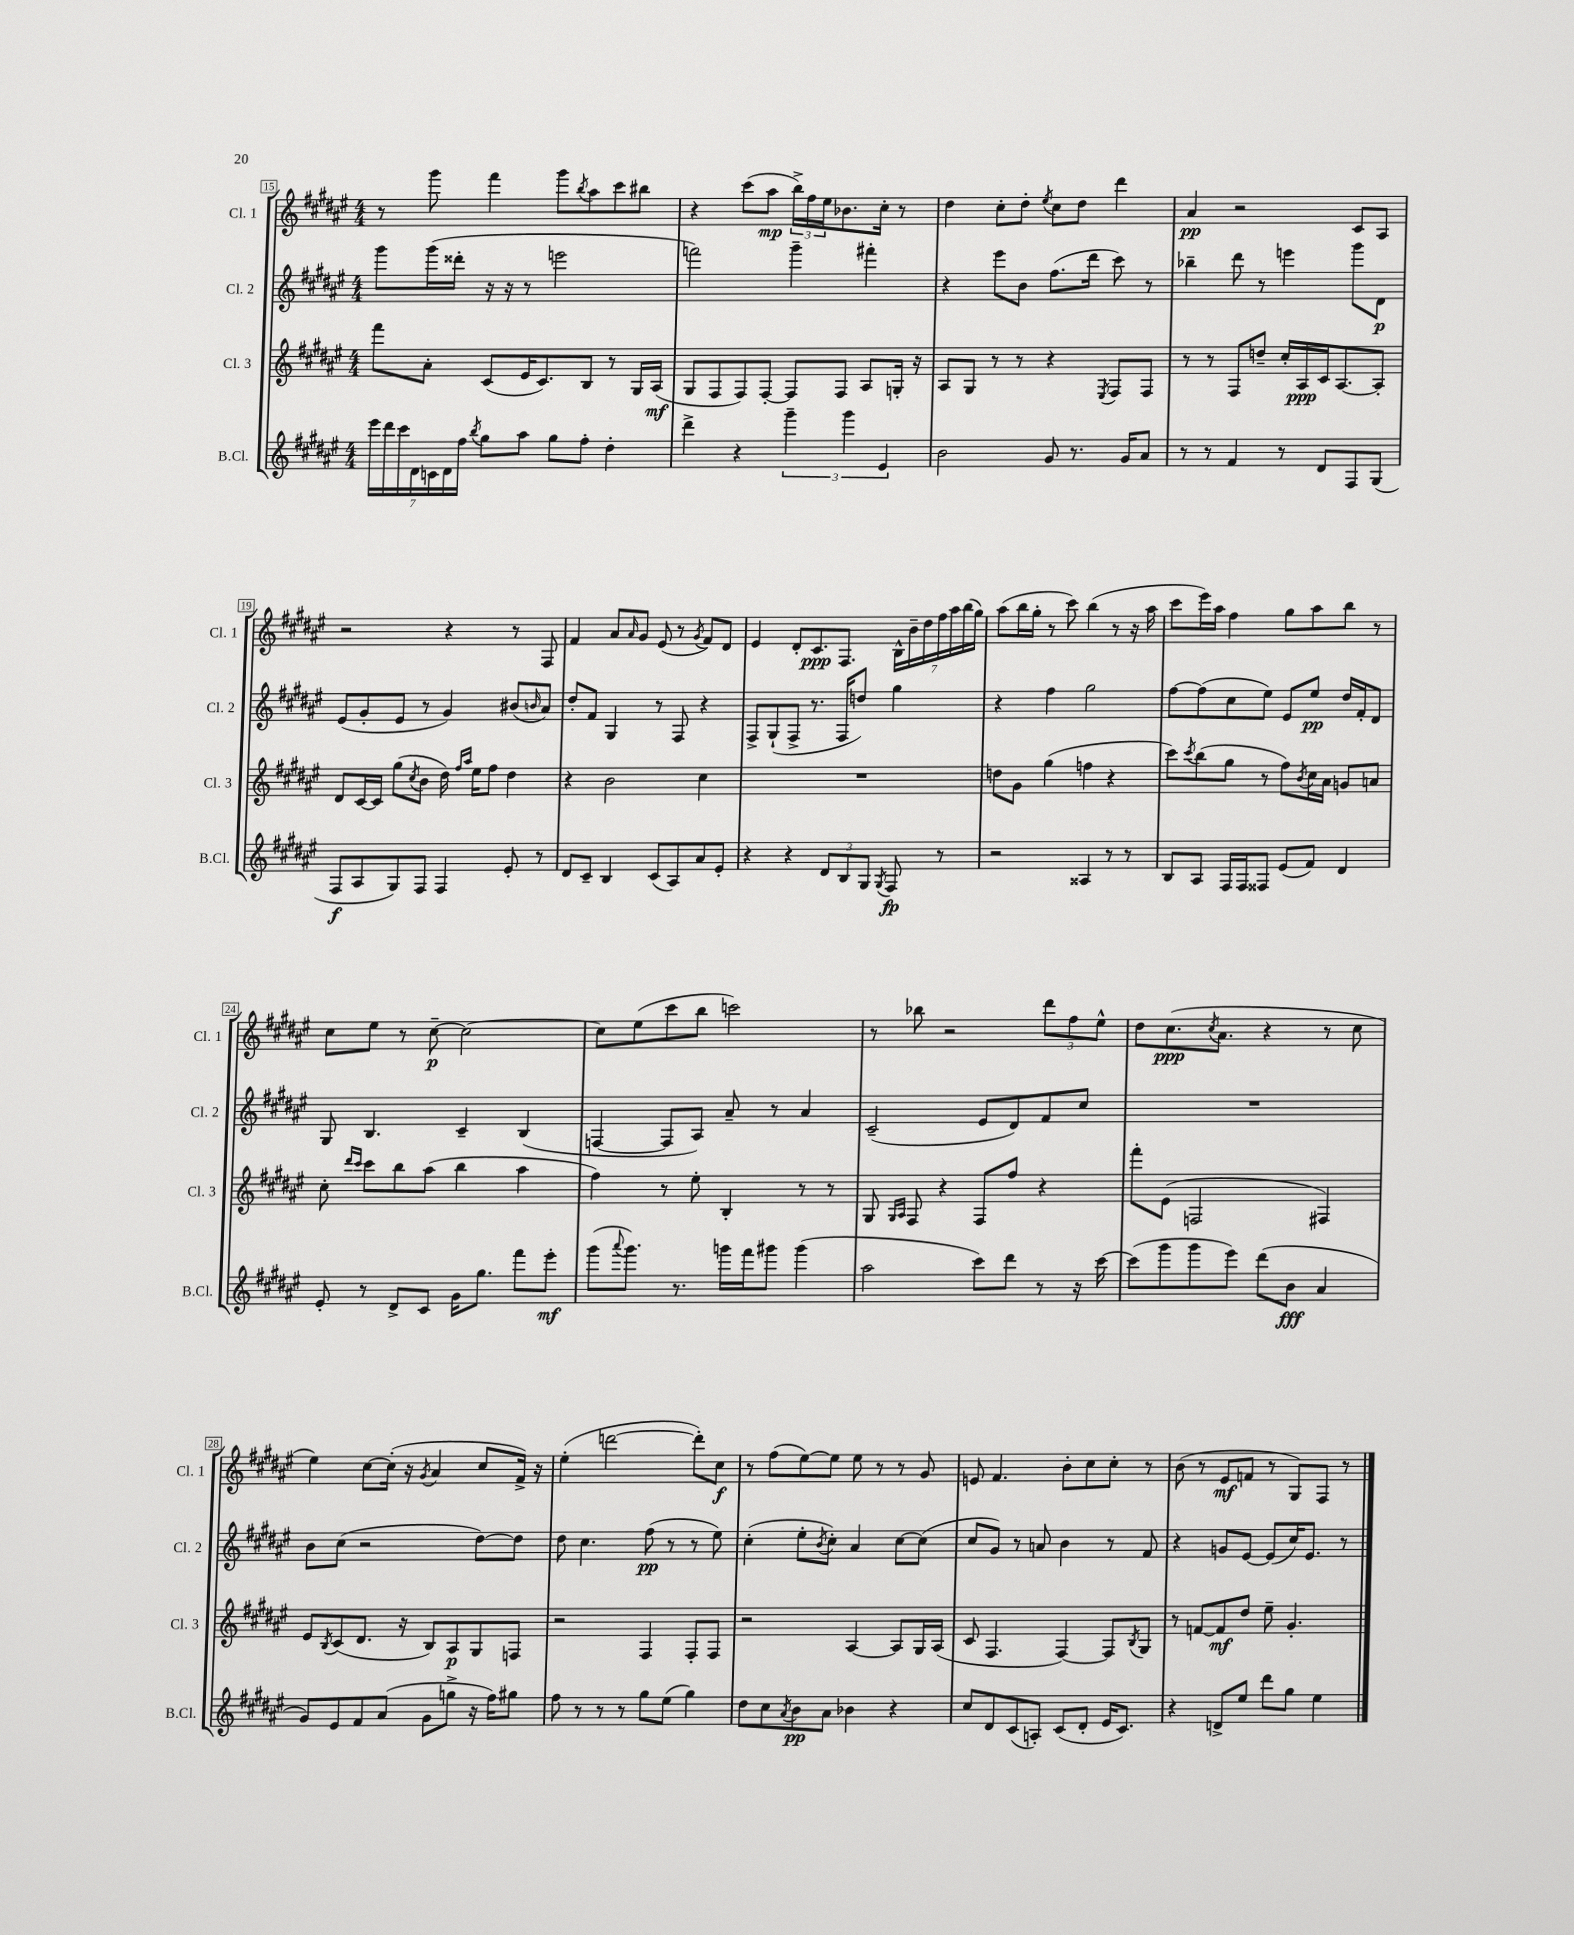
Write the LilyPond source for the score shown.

<<
\new StaffGroup <<
\new Staff = "s0" \with { instrumentName = "Cl. 1" shortInstrumentName = "Cl. 1" } {
    \clef treble \key fis \major \numericTimeSignature \time 4/4
    r8 gis'''8 fis'''4 gis'''8 \acciaccatura { b''8 } ais''8 cis'''8 bis''8 |
    r4 cis'''8( ais''8\mp \tuplet 3/2 { b''16->) fis''16 eis''16 } bes'8. cis''16-. r8 |
    dis''4 cis''8-. dis''8-. \acciaccatura { eis''8 } cis''8 dis''8 dis'''4 |
    ais'4\pp r2 cis'8 ais8 |
    r2 r4 r8 fis8 |
    fis'4 ais'8 \grace { ais'16 } gis'8 eis'8( r8 \acciaccatura { gis'8 } fis'8) dis'8 |
    eis'4 dis'8-. cis'8.\ppp fis8. \tuplet 7/4 { b16-^ b'16-- dis''16 fis''16 ais''16 b''16( gis''16) } |
    ais''8( b''16 gis''16-. r8 cis'''8) b''4( r8 r16 ais''16 |
    cis'''8 eis'''16) ais''16 fis''4 gis''8 ais''8 b''8 r8 |
    cis''8 eis''8 r8 cis''8~--\p cis''2~ |
    cis''8 eis''8( cis'''8 b''8 c'''2) |
    r8 bes''8 r2 \tuplet 3/2 { dis'''8 fis''8 eis''8-^ } |
    dis''8 cis''8.\ppp( \acciaccatura { cis''8 } ais'8. r4 r8 cis''8 |
    eis''4) cis''8~ cis''16-.( r16 \acciaccatura { gis'8 } ais'4 cis''8 fis'16->) r16 |
    eis''4-.( d'''2~ d'''8-.) cis''8\f |
    r8 fis''8( eis''8~) eis''8 eis''8 r8 r8 gis'8 |
    e'8 fis'4. b'8-. cis''8 cis''8-. r8 |
    b'8( r8 eis'8\mf f'8 r8 gis8) fis8 r8 \bar "|." |
}
\new Staff = "s1" \with { instrumentName = "Cl. 2" shortInstrumentName = "Cl. 2" } {
    \clef treble \key fis \major \numericTimeSignature \time 4/4
    gis'''8 gis'''16( disis'''16-. r16 r16 r8 e'''2 |
    f'''2) gis'''4-- fis'''4-. |
    r4 eis'''8 b'8 fis''8.( dis'''16 cis'''8) r8 |
    bes''4-- dis'''8 r8 e'''4 gis'''8 dis'8\p |
    eis'8( gis'8-. eis'8 r8 gis'4) bis'8( \grace { b'16 } ais'8) |
    dis''8-. fis'8 gis4 r8 fis8 r4 |
    fis8-> gis8-!( fis8-> r8. fis16 d''8) gis''4 |
    r4 fis''4 gis''2 |
    fis''8~ fis''8( cis''8 eis''8) eis'8 eis''8\pp dis''16 fis'16-. dis'8 |
    gis8 b4. cis'4-- b4( |
    f4~ f8 ais8) ais'8-- r8 ais'4 |
    cis'2--( eis'8 dis'8) fis'8 cis''8 |
    R1 |
    b'8 cis''8( r2 dis''8~) dis''8 |
    dis''8 cis''4. fis''8\pp( r8 r8 eis''8) |
    cis''4-.( eis''8-. \acciaccatura { b'8 } cis''8-.) ais'4 cis''8~ cis''8( |
    cis''8 gis'8) r8 a'8 b'4 r8 fis'8 |
    r4 g'8 eis'8~ eis'8( cis''16) eis'8. r8 \bar "|." |
}
\new Staff = "s2" \with { instrumentName = "Cl. 3" shortInstrumentName = "Cl. 3" } {
    \clef treble \key fis \major \numericTimeSignature \time 4/4
    fis'''8 ais'8-. cis'8( eis'16 cis'8.) b8 r8 gis16 ais16\mf( |
    gis8 fis8 fis8) fis8~-. fis8 fis8 ais8 g16-. r16 |
    ais8 gis8 r8 r8 r4 \acciaccatura { eis8 } fis8 fis8 |
    r8 r8 fis8 d''8-- cis''16-. ais16\ppp cis'16 ais8.~ ais8-. |
    dis'8 cis'16~ cis'16 gis''8( \acciaccatura { cis''8 } b'8 dis''16) \grace { fis''16 ais''16 } eis''16 fis''8 dis''4 |
    r4 b'2 cis''4 |
    R1 |
    d''8 gis'8 gis''4( f''4 r4 |
    cis'''8) \acciaccatura { cis'''8 } b''8( gis''8 r8 fis''8) \acciaccatura { b'8 } cis''16 ais'16 g'8 a'8 |
    cis''8-. \grace { dis'''16 cis'''16 } cis'''8 b''8 ais''8( b''4 ais''4 |
    fis''4) r8 eis''8-. b4-. r8 r8 |
    gis8 \grace { gis16 ais16 } fis8 r4 fis8 fis''8 r4 |
    fis'''8-. eis'8( f2 fis4) |
    eis'8 \acciaccatura { b8 } cis'8( dis'8. r16 b8) ais8\p gis8 f8 |
    r2 fis4 fis8-. fis8 |
    r2 ais4~ ais8 gis16 ais16( |
    cis'8 fis4. fis4~) fis8 \acciaccatura { b8 } gis8 |
    r8 f'8~ f'8\mf dis''8 eis''8-- gis'4.-. \bar "|." |
}
\new Staff = "s3" \with { instrumentName = "B.Cl." shortInstrumentName = "B.Cl." } {
    \clef treble \key fis \major \numericTimeSignature \time 4/4
    \tuplet 7/4 { eis'''16 dis'''16 cis'''16 dis'16 c'16 dis'16 fis''16 } \acciaccatura { b''8 } gis''8 ais''8 gis''8 fis''8-. dis''4-. |
    dis'''4-> r4 \tuplet 3/2 { gis'''4-- gis'''4 eis'4 } |
    b'2 gis'8 r8. gis'16 ais'8 |
    r8 r8 fis'4 r8 dis'8 fis8 gis8( |
    fis8\f ais8 gis8) fis8 fis4 eis'8-. r8 |
    dis'8 cis'8-- b4 cis'8( ais8) ais'8 eis'8-. |
    r4 r4 \tuplet 3/2 { dis'8 b8 gis8 } \acciaccatura { gis8 } fis8\fp r8 |
    r2 aisis4 r8 r8 |
    b8 ais8 fis16 fis16 fisis8 eis'8( fis'8) dis'4 |
    eis'8-. r8 dis'8-> cis'8 gis'16 gis''8. fis'''8 eis'''8-.\mf |
    gis'''8( \appoggiatura { ais'''8 } gis'''8.) r8. g'''16 fis'''16 gis'''8 gis'''4( |
    ais''2 cis'''8) dis'''8 r8 r16 cis'''16~ |
    cis'''8( gis'''8 gis'''8 eis'''8) dis'''8( b'8\fff ais'4 |
    gis'8) eis'8 fis'8 ais'8( gis'8 g''8-> r16 fis''16) gis''8 |
    fis''8 r8 r8 r8 gis''8 eis''8( gis''4) |
    dis''8 cis''8 \acciaccatura { ais'8 } b'8\pp ais'8 bes'4 r4 |
    cis''8 dis'8 cis'8( a8-.) cis'8( dis'8-. eis'16 cis'8.) |
    r4 d'8-> eis''8 dis'''8 gis''8 eis''4 \bar "|." |
}
>>
>>
\layout { \context { \Score currentBarNumber = #15 \override BarNumber.stencil = #(make-stencil-boxer 0.1 0.3 ly:text-interface::print) } }
